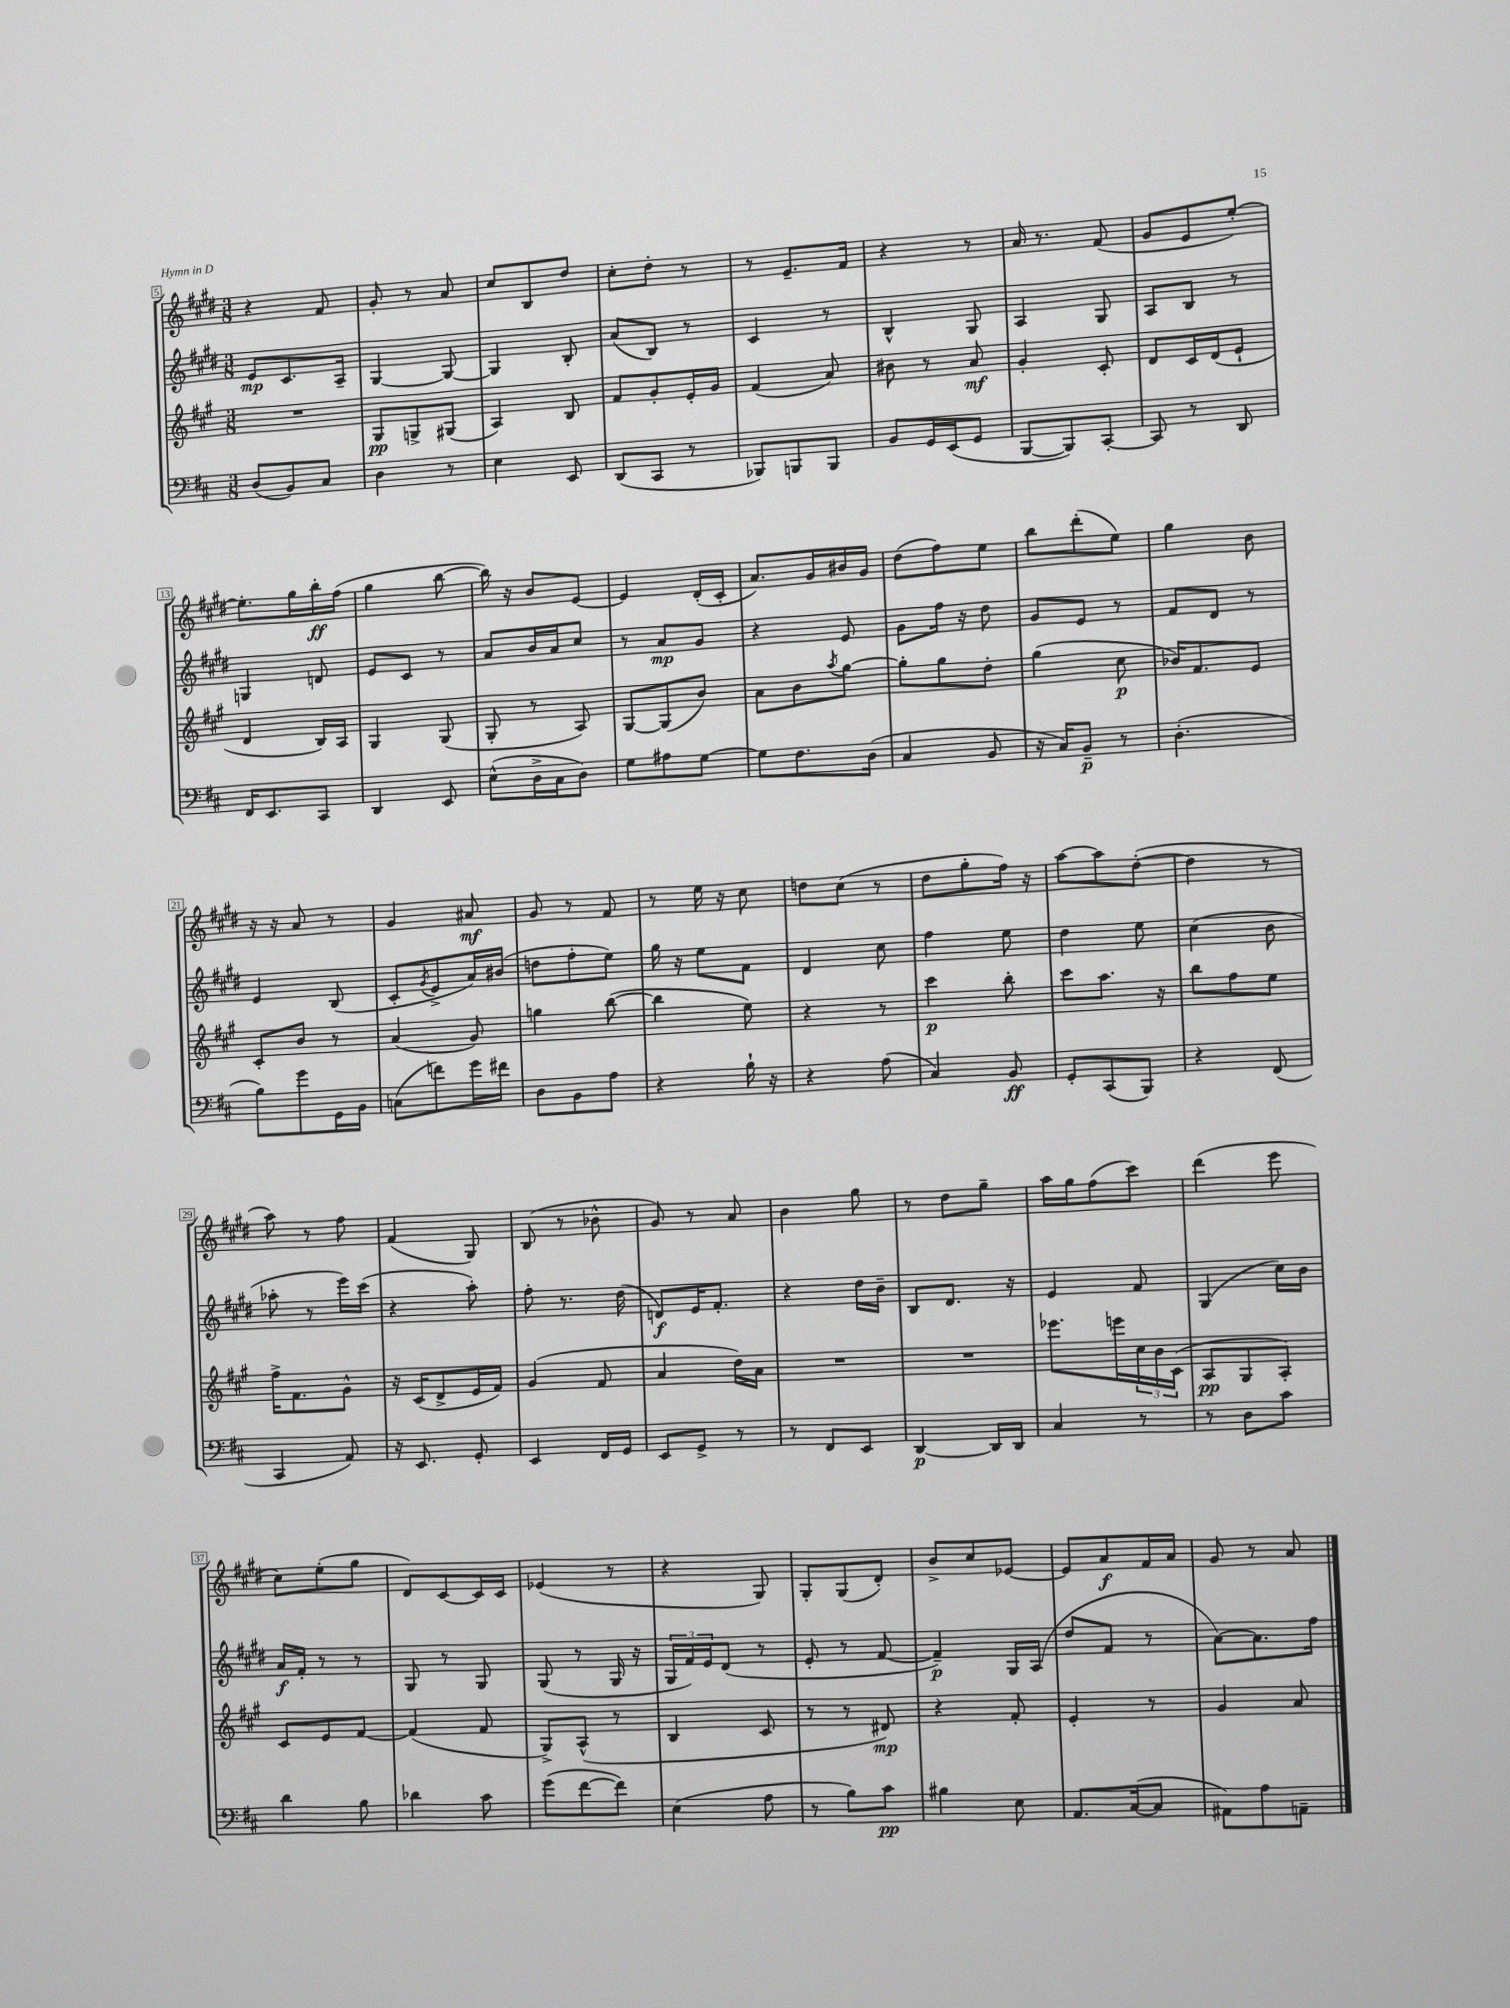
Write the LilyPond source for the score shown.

<<
\new StaffGroup <<
\new Staff = "s0" {
    \clef treble \key e \major \numericTimeSignature \time 3/8
    r4 fis'8 |
    gis'8-. r8 a'8 |
    cis''8 b8 dis''8 |
    cis''8-. dis''8-. r8 |
    r8 e'8.-- fis'16 |
    r4 r8 |
    a'16 r8. fis'8( |
    gis'8 e'8 e''8~-.) |
    e''8.-. gis''16 b''16-.\ff fis''16( |
    gis''4 b''8~ |
    b''16) r16 b'8 e'8~ |
    e'4 dis'16-.( cis'16-. |
    a'8.) gis'16 bis'16 gis'16 |
    dis''8( fis''8) e''8 |
    b''8 dis'''8-.( e''8) |
    gis''4 b'8 |
    r16 r16 a'8 r8 |
    gis'4 ais'8\mf |
    gis'8 r8 fis'8 |
    r8 e''16 r16 cis''8 |
    d''8 cis''8( r8 |
    dis''8 gis''8-. fis''16) r16 |
    a''8~ a''8 dis''8~-.( |
    dis''4 r8 |
    a''8) r8 fis''8 |
    fis'4( gis8) |
    b8( r8 bes'8-^ |
    gis'8) r8 a'8 |
    b'4 gis''8 |
    r8 dis''8 gis''8-- |
    a''16 gis''16 fis''8( cis'''8) |
    dis'''4( e'''8 |
    cis''8) e''8-.( gis''8 |
    dis'8) cis'8~ cis'16 cis'16 |
    ees'4( r8 |
    r4 gis8) |
    gis8-. gis8( dis'8-.) |
    b'8-> cis''8 ees'8~ |
    ees'8 a'8\f fis'16 a'16 |
    gis'8 r8 a'8 \bar "|." |
}
\new Staff = "s1" {
    \clef treble \key e \major \numericTimeSignature \time 3/8
    e'8\mp cis'8. a16-- |
    gis4~ gis8~ |
    gis4 b8-. |
    a'8( b8) r8 |
    cis'4 r8 |
    b4-^ gis8 |
    a4 gis8 |
    a8 b8 r8 |
    g4 d'8 |
    e'8 cis'8 r8 |
    a'8 b'16 a'16 cis''8 |
    r8 a'8\mp gis'8 |
    r4 e'8 |
    gis'8 fis''16 r16 dis''8 |
    gis'8 e'8 r8 |
    fis'8 dis'8 r8 |
    e'4 b8( |
    cis'8-. \acciaccatura { gis'8 } e'8-> a'16) bis'16( |
    d''8 fis''8-. e''8) |
    gis''16 r16 e''8 fis'8 |
    dis'4 cis''8 |
    fis''4 e''8 |
    dis''4 e''8 |
    cis''4( b'8 |
    aes''8-. r8 e'''16) cis'''16( |
    r4 a''8-.) |
    fis''8-. r8. dis''16( |
    d'8\f) e'16 fis'8.-. |
    r4 dis''16 b'16-- |
    b8 dis'8. r16 |
    e'4 fis'8 |
    gis4( cis''16) b'16 |
    a'16\f fis'16-. r8 r8 |
    gis8 r8 gis8 |
    gis8( r8 gis16 r16 |
    \tuplet 3/2 { gis16 fis'16) e'16 } dis'8( r8 |
    e'8-. r8 fis'8~ |
    fis'4--\p) gis16 a16( |
    dis''8 fis'8 r8 |
    a'8~) a'8. fis''16 \bar "|." |
}
\new Staff = "s2" {
    \clef treble \key a \major \numericTimeSignature \time 3/8
    R4. |
    gis8\pp g8-> gis8( |
    a4) b8 |
    fis'8 gis'8-. e'16-. gis'16 |
    fis'4( a'8) |
    bis'8 r8 a'8\mf |
    gis'4-. cis'8-. |
    d'8 cis'16 d'16( e'8-! |
    d'4 b16) a16 |
    gis4 gis8( |
    gis8-. r8 a8) |
    gis8~ gis8( b'8) |
    a'8 b'8 \acciaccatura { a''8 } gis''8~ |
    gis''8-. gis''8 d''8-. |
    gis''4( cis''8\p |
    bes'16) fis'8. e'8 |
    cis'8-. b'8 r8 |
    a'4( gis'8) |
    g''4 b''8~( |
    b''4 e''8) |
    r4 r8 |
    cis'''4\p b''8-. |
    cis'''8 a''8. r16 |
    b''8 fis''8 e''8 |
    fis''16-> fis'8. gis'8-^ |
    r16 cis'16( d'8-> e'16 fis'16) |
    gis'4( fis'8 |
    a'4 d''16) a'16 |
    R4. |
    R4. |
    ees'''8. e'''16 \tuplet 3/2 { cis''16 b'16 cis'16( } |
    a8\pp gis8 a8-.) |
    cis'8 e'8 fis'8~ |
    fis'4( fis'8 |
    gis8->) a8-^( r8 |
    b4 cis'8 |
    r8 r8 dis'8\mp) |
    r4 fis'8-. |
    e'4-. r8 |
    gis'4 a'8 \bar "|." |
}
\new Staff = "s3" {
    \clef bass \key d \major \numericTimeSignature \time 3/8
    d8( b,8) cis8 |
    d4 r8 |
    e4 e,8 |
    d,8( cis,8 r8 |
    bes,,8) b,,8 b,,8 |
    b,8 g,16 e,16( g,8 |
    b,,8~ b,,8) cis,8~-. |
    cis,8 r8 d,8 |
    fis,16 e,8. cis,8 |
    d,4 e,8 |
    e8-^( d16-> cis16 d8) |
    g8 ais8 g8~ |
    g8 fis8. d16( |
    cis4 b,8 |
    r16 cis16) b,8--\p r8 |
    d4.-.( |
    b8) g'8 g,16 b,16 |
    c8( f'8) g'16 fis'16 |
    d8 b,8 a8 |
    r4 b16-! r16 |
    r4 a8( |
    cis4) b,8\ff |
    g,8-. cis,8( b,,8) |
    r4 fis,8( |
    cis,4 a,8) |
    r16 e,8. g,8-. |
    e,4 fis,16 g,16 |
    e,8 g,8-> r8 |
    r8 fis,8 e,8 |
    d,4~\p d,16 d,16 |
    cis4 r8 |
    r8 d8 cis'8 |
    d'4 b8 |
    des'4 cis'8 |
    g'8( fis'8~ fis'8) |
    e4( a8 |
    r8 b8) cis'8\pp |
    bis4 e8 |
    a,8. cis16~( cis8 |
    ais,8) a8 a,8-- \bar "|." |
}
>>
>>
\layout { \context { \Score currentBarNumber = #5 \override BarNumber.stencil = #(make-stencil-boxer 0.1 0.3 ly:text-interface::print) } }
